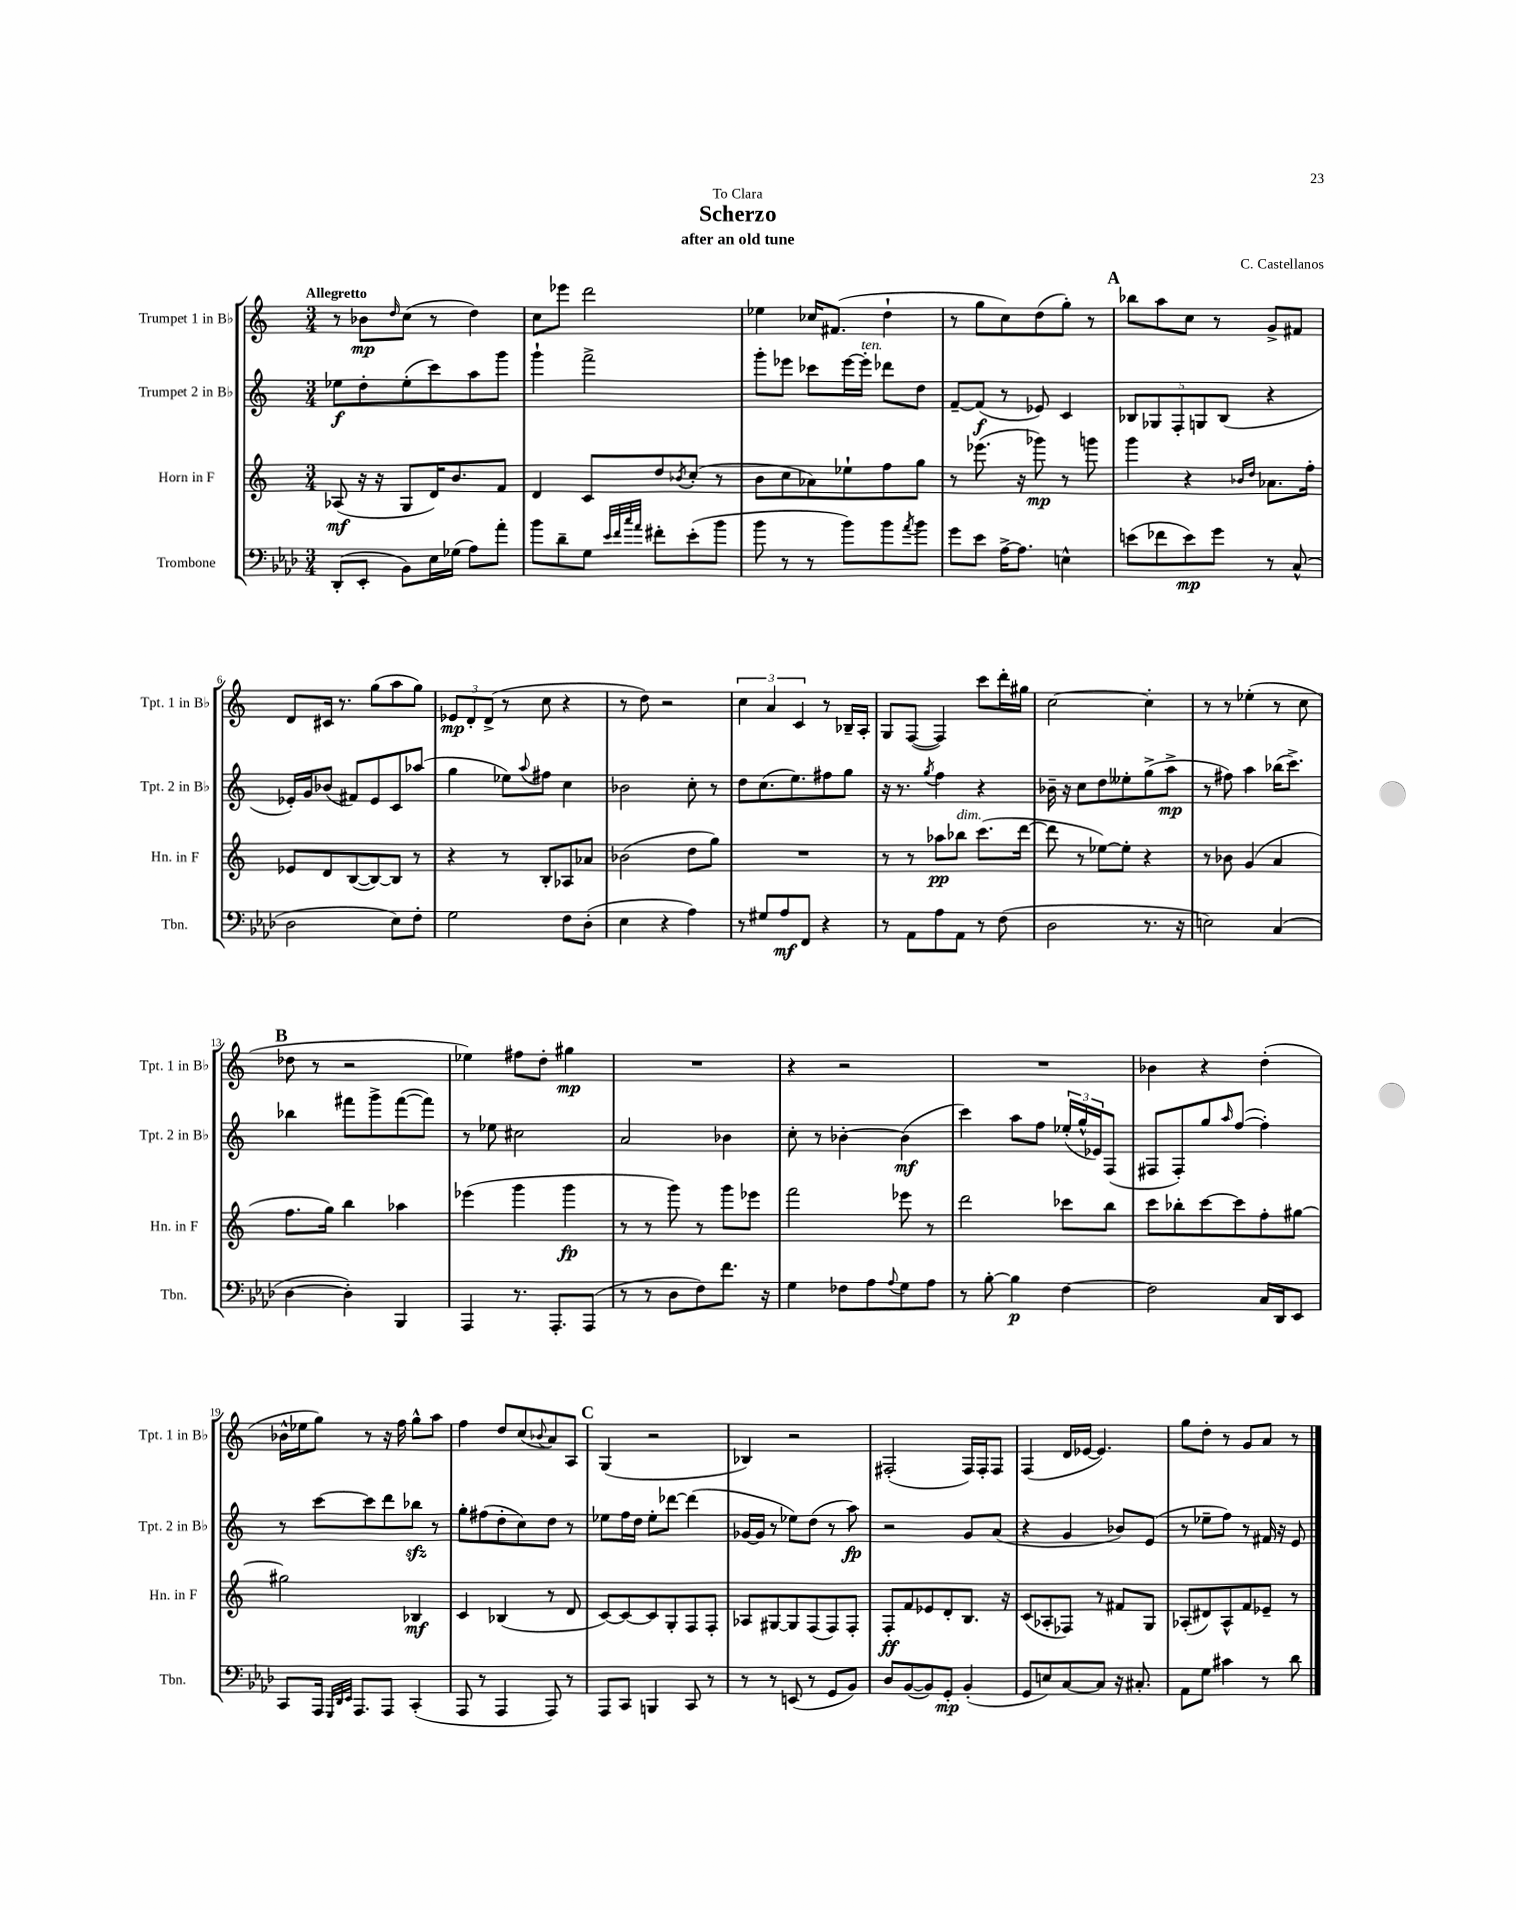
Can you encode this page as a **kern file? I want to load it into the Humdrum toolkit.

**kern	**kern	**kern	**kern
*staff4	*staff3	*staff2	*staff1
*clefF4	*clefG2	*clefG2	*clefG2
*k[b-e-a-d-]	*k[]	*k[]	*k[]
*M3/4	*M3/4	*M3/4	*M3/4
(8DD-'	(8A-	8ee-	8r
8EE-'	16r	8dd'	8b-
.	16r	.	.
.	.	.	16qqdd
8BB-)	8G	(8ee-'	(8cc
16E-	16d)	8ccc)	8r
(16G-	8.b	.	.
8A-)	.	8aa	4dd)
8a-'	8f	8ggg	.
=	=	=	=
8b-	4d	4ggg`	8cc
8d-~	.	.	8eee-
8G	8c	2fff^	2ddd
32qqe-	.	.	.
32qqf	.	.	.
32qqcc	.	.	.
32qqa-	.	.	.
8f#'	8dd	.	.
.	8qb-	.	.
(8e-'	(8cc'	.	.
8b-	8r	.	.
=	=	=	=
8b-	8b	8ggg'	4ee-
8r	8cc	8eee-	.
8r	8a-)	8ccc-	16cc-
.	.	.	(8.f#
8b-)	8ee-`	[16eee-	.
.	.	16eee-']	.
8b-	8ff	8ddd-	4dd`
8qa-	.	.	.
8b-	8gg	8dd	.
=	=	=	=
8g	8r	[8f~	8r
8e-	(8.eee-	(8f]	8gg
[16A-^	.	8r	8cc)
8.A-]	16r	.	.
.	8ggg-)	8e-)	(8dd
4E^^	8r	4c	8gg')
.	8ggg	.	8r
=	=	=	=
(8e	4ggg	10B-	8bb-
.	.	10G-	.
8f-	.	.	8aa
.	.	10F'	.
8e)	4r	.	8cc
.	.	10G	.
8g	.	.	8r
.	.	(10B-	.
.	16qqb-	.	.
.	16qqdd	.	.
8r	8.a-	4r	8g^
(8C^^	.	.	8f#
.	16ff'	.	.
=	=	=	=
2D-	8e-	16e-')	8d
.	.	16g	.
.	8d	(8b-	16c#
.	.	.	8.r
.	([8B	8f#)	.
.	8B_)	8e-	(8gg
8E-)	8B]	8c	8aa
8F'	8r	(8aa-	8gg)
=	=	=	=
2G	4r	4gg	12e-
.	.	.	12d'
.	.	.	(12d^
.	8r	8ee-)	8r
.	.	8qqaa	.
.	8B'	8ff#	8cc
8F	8A-	4cc	4r
(8D-'	8a-	.	.
=	=	=	=
4E-	(2b-	2b-	8r
.	.	.	8dd)
4r	.	.	2r
4A-)	8dd	8cc'	.
.	8gg)	8r	.
=	=	=	=
8r	2.r	8dd	6cc
8G#	.	(8.cc	.
.	.	.	6a
8A-	.	.	.
.	.	8.ee)	.
.	.	.	6c
8FF	.	.	.
4r	.	8ff#	8r
.	.	8gg	16B-~
.	.	.	16A'
=	=	=	=
8r	8r	16r	8G
.	.	8.r	.
8AA-	8r	.	([8F
.	.	8qgg	.
8A-	8aa-	4ff	4F])
8AA-	8bb-	.	.
8r	(8.ccc	4r	8ccc
(8F	.	.	16ddd'
.	[16ddd	.	16gg#
=	=	=	=
2D-	8ddd]	16b-~	[2cc
.	.	16r	.
.	8r	8cc	.
.	[8ee-)	8dd	.
.	8ee-']	8ee--'	.
8.r	4r	(8gg^	4cc']
.	.	8aa^	.
16r	.	.	.
=	=	=	=
2E)	8r	8r	8r
.	8b-	8ff#)	8r
.	(4g	4aa	(4ee-'
(4C	4a	(16bb-	8r
.	.	8.ccc^)	.
.	.	.	8cc
=	=	=	=
[4D-	8.ff	4bb-	8dd-
.	.	.	8r
.	16gg)	.	.
4D-'])	4bb	8fff#	2r
.	.	8ggg^	.
4BBB-	4aa-	([8fff#	.
.	.	8fff#])	.
=	=	=	=
4AAA-	(4eee-	8r	4ee-)
.	.	8ee-	.
8.r	4ggg	2cc#	8ff#
.	.	.	8dd'
8.AAA-'	.	.	.
.	4ggg	.	4gg#
(8AAA-	.	.	.
=	=	=	=
8r	8r	2a	2.r
8r	8r	.	.
8D-	8ggg)	.	.
8F)	8r	.	.
8.f	8ggg	4b-	.
.	8eee-	.	.
16r	.	.	.
=	=	=	=
4G	2fff	8cc'	4r
.	.	8r	.
8F-	.	[4b-'	2r
8A-	.	.	.
8qqA-	.	.	.
8G	8eee-	(4b-]	.
8A-	8r	.	.
=	=	=	=
8r	2ddd	4ccc)	2.r
[8B-'	.	.	.
4B-]	.	8aa	.
.	.	8ff	.
[4F	8ccc-	(24ee-'	.
.	.	24gg^^	.
.	.	24e-)	.
.	8bb	(8F	.
=	=	=	=
2F]	8ccc	8F#	4b-
.	8bb-'	8F#')	.
.	[8ccc	8gg	4r
.	.	16qqaa	.
.	8ccc]	([8ff	.
16C	8ff'	4ff'])	(4dd'
16DD-	.	.	.
8EE-	[8gg#	.	.
=	=	=	=
8CC	2gg#]	8r	16b-^^
.	.	.	16ee-
16AAA-	.	[8ccc	8gg)
32qqGGG	.	.	.
32qqDD-	.	.	.
32qqEE-	.	.	.
8.AAA-	.	.	.
.	.	8ccc]	8r
8AAA-	.	8ddd	16r
.	.	.	16ff
(4CC'	4B-	8bb-	8gg^^
.	.	8r	8aa
=	=	=	=
8AAA-	4c	8gg'	4ff
8r	.	(8ff#	.
4AAA-	(4B-	8dd'	8dd
.	.	8cc)	(8cc
.	.	.	8qqb-
8AAA-)	8r	8dd	8a)
8r	8d	8r	8A
=	=	=	=
8AAA-	[8c)	8ee-	(4G
8CC	8c_	16ff	.
.	.	16dd	.
4BBB	8c]	8ee-'	2r
.	8G'	[8ddd-	.
8CC	8F	(4ddd-]	.
8r	8F'	.	.
=	=	=	=
8r	8A-	[16g-	4B-)
.	.	16g-]	.
8r	[8G#	8r	.
(8EE	8G#]	8ee-)	2r
8r	(8F	(8dd	.
8GG	8F)	8r	.
8BB-)	8F'	8aa)	.
=	=	=	=
8D-	8F'	2r	(2F#'
([8BB-	8f	.	.
8BB-])	8e-	.	.
8GG'	8d'	.	.
(4BB-'	8.B	8g	16F#)
.	.	.	16F#'
.	.	(8a	8F#
.	16r	.	.
=	=	=	=
8GG	(8c	4r	(4F
8E)	8A-'	.	.
[8C	8F-)	4g	16d
.	.	.	[16e-
8C]	8r	.	4.e-])
16r	8f#	8b-)	.
8.C#'	.	.	.
.	8G	(8e	.
=	=	=	=
8AA-	(8A-'	8r	8gg
8G	8d#)	8ee-~	8dd'
4c#	8A-^^	8ff)	8r
.	8f	8r	8g
8r	8e-~	16f#	8a
.	.	16r	.
8d-	8r	8e	8r
==	==	==	==
*-	*-	*-	*-
